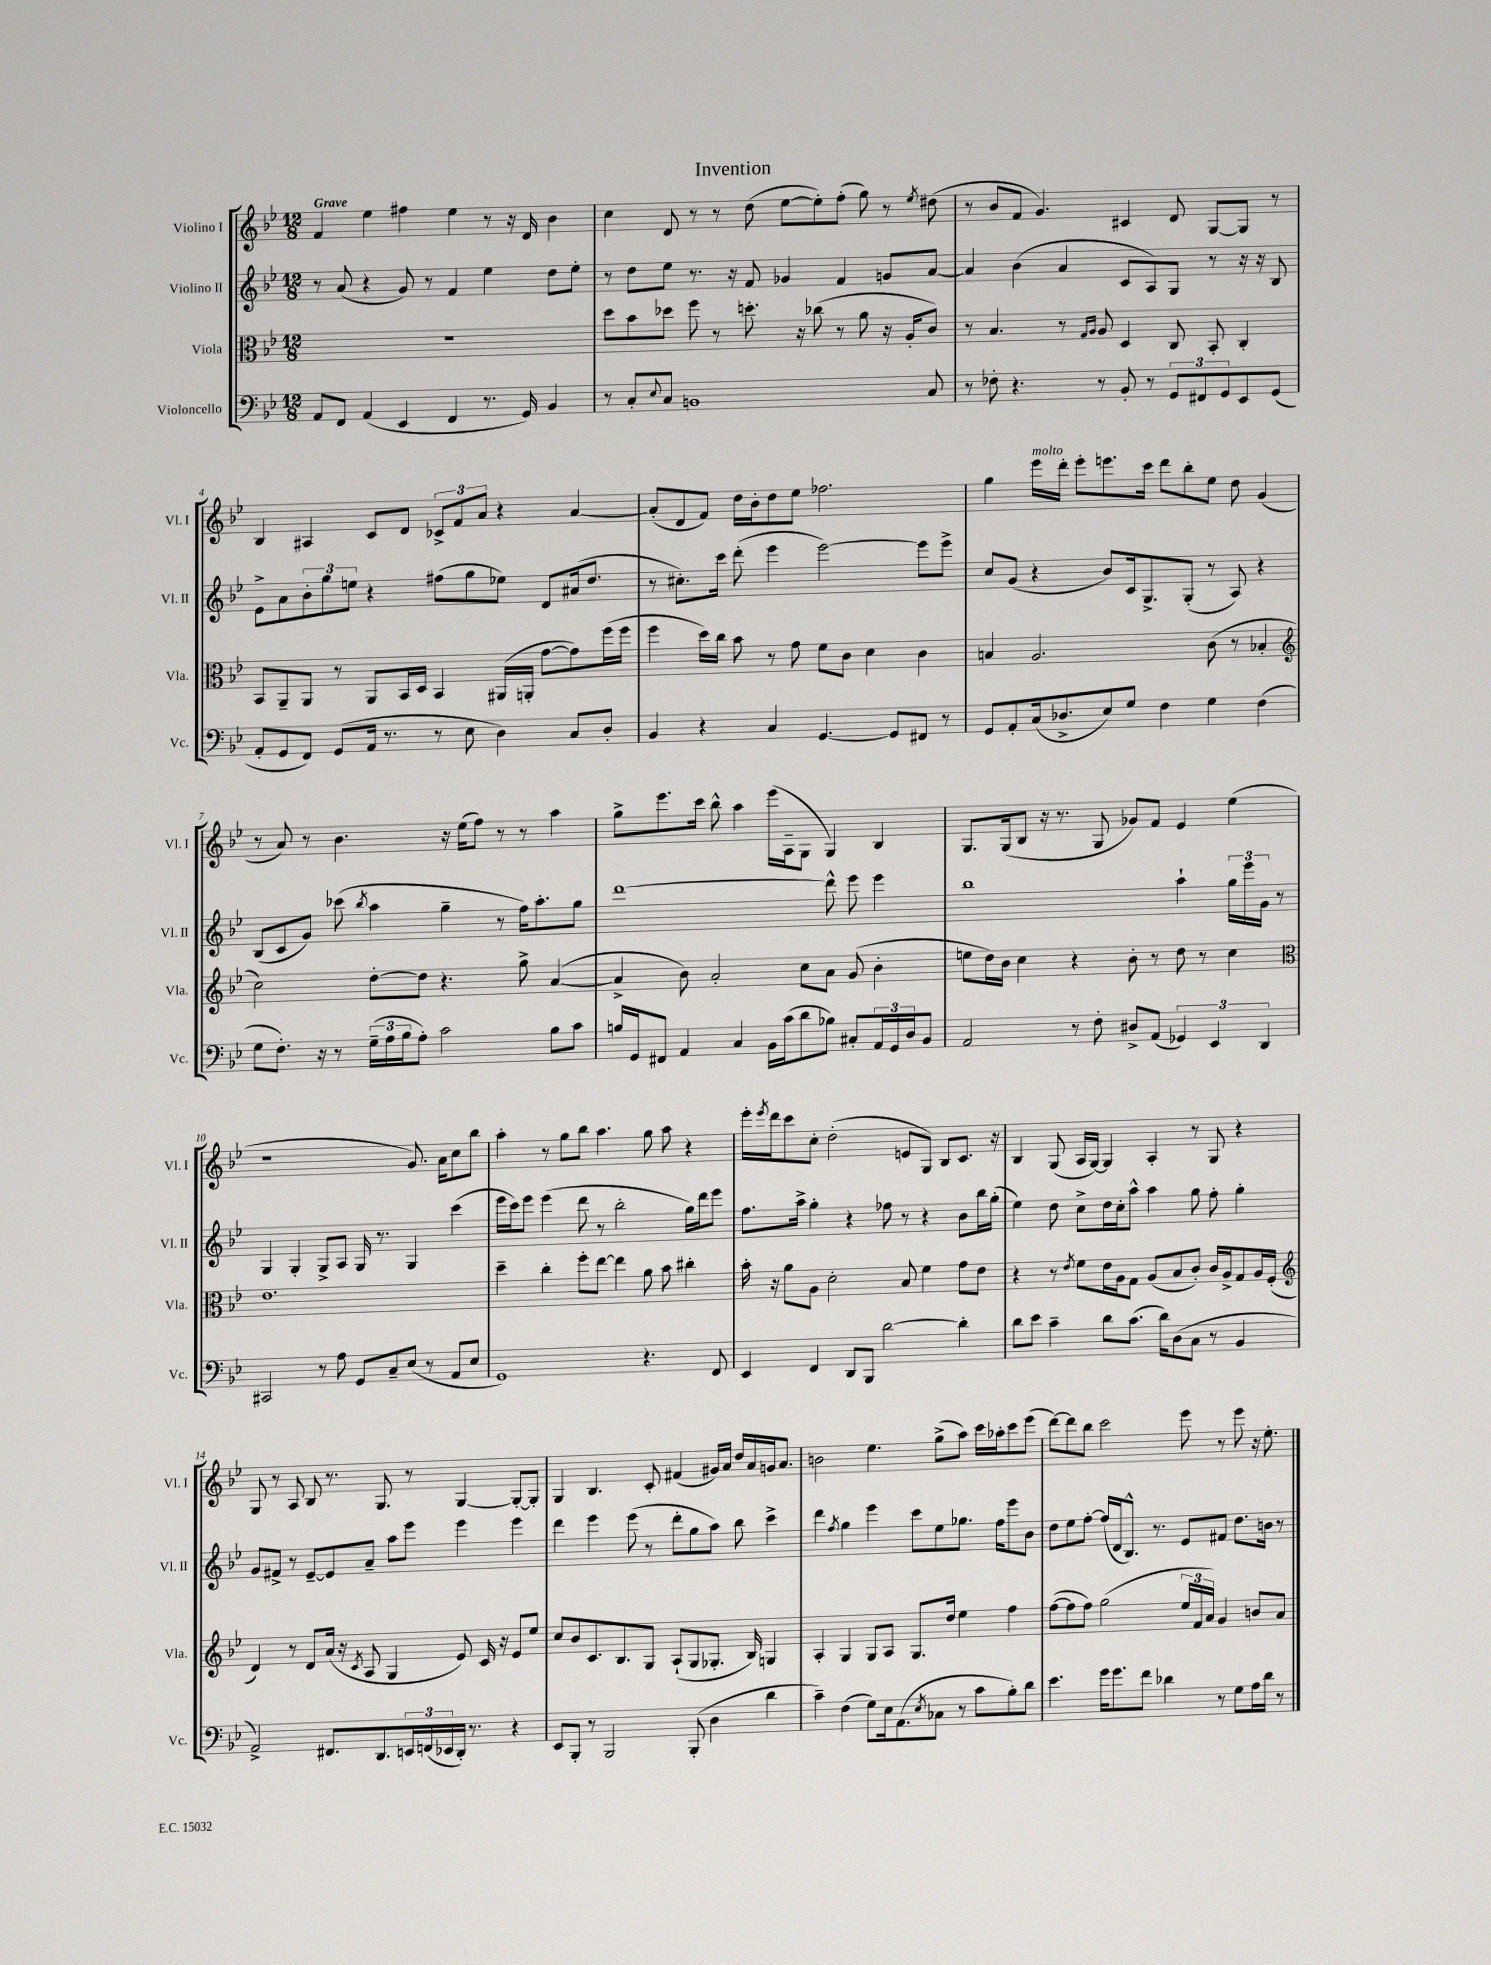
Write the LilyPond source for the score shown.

\header { title = "Invention" }
<<
\new StaffGroup <<
\new Staff = "s0" \with { instrumentName = "Violino I" shortInstrumentName = "Vl. I" } {
    \clef treble \key bes \major \numericTimeSignature \time 12/8 \tempo "Grave"
    f'4 ees''4 fis''4 ees''4 r8 r16 d'16 bes'4 |
    c''4 d'8 r8 r8 d''8( ees''8~ ees''8-.) f''8-.( g''8) r8 \acciaccatura { ees''8 } dis''8( |
    r8 bes'8 f'8 g'4.) cis'4 d'8 g8~ g8 r8 |
    bes4 ais4 c'8 d'8 \tuplet 3/2 { ces'8-> f'8 a'8 } r4 a'4~ |
    a'8-.( d'8 f'8) d''16 bes'16-. d''8 ees''8 fes''2. |
    g''4 ees'''16^\markup { \italic "molto" } d'''16-. ees'''8-. e'''8. c'''16 d'''8 bes''8-. ees''8 d''8 g'4( |
    r8 a'8) r8 bes'4. r16 ees''16( f''8) r8 r8 a''4 |
    g''8-> ees'''8. c'''16 bes''8-^ a''4 ees'''16( a16-- g8 g4) bes4 |
    g8. g16( bes8 r16 r8. g8 ges'8) f'8 ees'4 ees''4( |
    r1 g'8.) a'16 c''8 bes''8 |
    a''4-. r8 g''8 bes''8 a''4. g''8 a''8 r4 |
    ees'''16-. \acciaccatura { ees'''8 } d'''16 c'''8 c''8-. d''2-.( e'8 g8) bes8 c'8. r16 |
    bes4 g8( a16 g16~) g4 a4-. r8 g8 r4 |
    g8 r8 a8 bes8 r8. g8. r8 g4~ g8~-. g8-. |
    g4 bes4. c'8-. fis'4( gis'16) a'16 d''16 a'16 g'16 a'8. |
    b'2 ees''4. g''8->( a''8) c'''16 aes''16-. c'''8 ees'''8( |
    d'''8~) d'''8 bes''8 c'''2 ees'''8 r8 ees'''8 r16 ees''8.-. \bar "|." |
}
\new Staff = "s1" \with { instrumentName = "Violino II" shortInstrumentName = "Vl. II" } {
    \clef treble \key bes \major \numericTimeSignature \time 12/8
    r8 a'8( r4 g'8) r8 f'4 ees''4 d''8 ees''8-. |
    r8 d''8 ees''8 r8. r16 f'8 ges'4 f'4 g'8 a'8~ |
    a'4 bes'4( a'4 c'8 a8) g8 r8 r16 r16 bes8 |
    ees'8-> a'8 \tuplet 3/2 { bes'8-. g''8 e''8 } r4 fis''8( g''8 ees''8) d'8 ais'16( d''8. |
    r8 cis''8.-.) c'''16 d'''8-.( ees'''4 ees'''2~) ees'''8 ees'''8-> |
    c''8 g'8( r4 bes'8) c'16 g8.-> g8-.( r8 a8) r4 |
    bes8( c'8 g'8) ces'''8( \acciaccatura { bes''8 } a''4 g''4-- r8 f''16) a''8.-. g''8 |
    d'''1~ d'''8-^ ees'''8 ees'''4 |
    bes''1 a''4-! \tuplet 3/2 { g''16 ees'''16 g'16 } r8 |
    g4 g4-. g8-> a8 g16 r8. g4 c'''4( |
    ees'''16 c'''16) ees'''8 ees'''4( d'''8 r8 bes''2-. g''16) d'''16 ees'''8 |
    f''8. a''16-> g''4-. r4 fes''8 r8 r4 bes'8 bes''16 g''16-.( |
    ees''4) d''8 c''8-> d''16 c''16-. a''8-^ a''4 g''8 f''8-. g''4-. |
    g'8 fis'8-> r8 ees'8~-- ees'8 a'8-- a''8 ees'''8 ees'''4 ees'''4 |
    d'''4 ees'''4 ees'''8( r8 d'''8-. g''8 a''8) bes''8 c'''4-> |
    d'''4 \acciaccatura { f''8 } g''4 ees'''4 c'''8 ees''8 ges''8. f''16 ees'''8 bes'8 |
    d''8 ees''8 f''8~-. f''16( d'16 bes8.-^) r8. ees'8 fis'8 d''8. b'16 r8 \bar "|." |
}
\new Staff = "s2" \with { instrumentName = "Viola" shortInstrumentName = "Vla." } {
    \clef alto \key bes \major \numericTimeSignature \time 12/8
    R1. |
    d''8 bes'8 des''8 f''8 r8 d''8.-. r16 ces''8( r8 a'8 r16 a16-. c'8) |
    r8 bes4. r8 \grace { g16 a16 } a8 d4 c8 bes,8-. c4-. |
    bes,8 a,8-- a,8 r8 a,8 bes,16 d16 bes,4 ais,16( a,16-. g'8~ g'8) f''16( f''16 |
    f''4 d''16) c''16 bes'8 r8 g'8 f'8 c'8 d'4 c'4 |
    b4 a2. c'8( r8 bes4-. |
    \clef treble c''2) d''8~-. d''8 r4. g''8-> a'4~( |
    a'4-> bes'8) a'2-. c''8 a'8 g'8( bes'4-. |
    e''8 d''16) bes'16 c''4 r4 bes'8-. r8 d''8 r8 c''4 |
    \clef alto ees'1. |
    d''4-- c''4-. f''8-. ees''8~ ees''4 a'8 bes'8 cis''4-. |
    bes'16-. r16 a'8 a8 d'2-. bes8 f'4 g'8 ees'8 |
    r4 r8 \acciaccatura { ees'8 } f'8 ees'16 a16 g8 a8( bes8 c'8-.) c'16 a16-> g8 a16 f16-.( |
    \clef treble d'4) r8 d'8 a'16( r16 \acciaccatura { c'8 } a8 g4 ees'8) c'16 r16 ees'8 ees''8 |
    c''8 bes'8 c'8. bes8. g8 a8-!( g8 ges8.-. bes16) g4 |
    a4-. g4 g8 a8 g8. d''16 ees''4 f''4 |
    f''8~( f''8 f''8) g''2( \tuplet 3/2 { ees''16 f'16 a'16) } g'4 b'8 a'8 \bar "|." |
}
\new Staff = "s3" \with { instrumentName = "Violoncello" shortInstrumentName = "Vc." } {
    \clef bass \key bes \major \numericTimeSignature \time 12/8
    a,8 f,8 a,4( ees,4 f,4 r8. g,16) bes,4 |
    r8 c8-. \appoggiatura { ees8 } c8 b,1 c8 |
    r8 fes8-. r4. r8 bes,8-. r8 \tuplet 3/2 { g,8 fis,8 g,8 } ees,8 g,8( |
    a,8-. g,8 f,8) g,8( a,16 r8. r8 ees8 d4) c8 d8-. |
    bes,4 r4 c4 g,4.~ g,8 fis,8 r8 |
    g,8 a,8-. c16( des8.-> ees8) g8 f4 g4 f4( |
    g8 f8.-.) r16 r8 \tuplet 3/2 { g16--( a16 bes16 } a8-.) c'2 bes8 c'8 |
    b16 g,16 fis,8 a,4 c4 bes,16 c'16( d'8 bes8) cis8-. \tuplet 3/2 { a,16 g,16 d16 } bes,8 |
    a,2 r8 f8-. dis8-> a,8( \tuplet 3/2 { ges,4) ees,4 d,4 } |
    cis,2 r8 a8 g,8 c8-- ees8( r8 a,8 ees8 |
    g,1) r4. f,8 |
    ees,4 f,4 d,8 bes,,8 d'2~ d'4-. |
    d'8 ees'8 c'4-- d'8 c'8.( d'16) d8( c8 r8 bes,4 |
    a,2->) fis,8. d,8. \tuplet 3/2 { e,16 f,16( ees,16 } d,16-.) r8. r4 |
    ees,8 bes,,8-. r8 bes,,2 bes,,8-.( d4 d'4 |
    c'4--) f4( g8) ees16 a,8.( \acciaccatura { ees8 } ces8 r8 c'8 bes8-.) d'8 |
    ees'4. g'16 g'8. f'8 des'4 r8 g8 a16 des'16 r8 \bar "|." |
}
>>
>>
